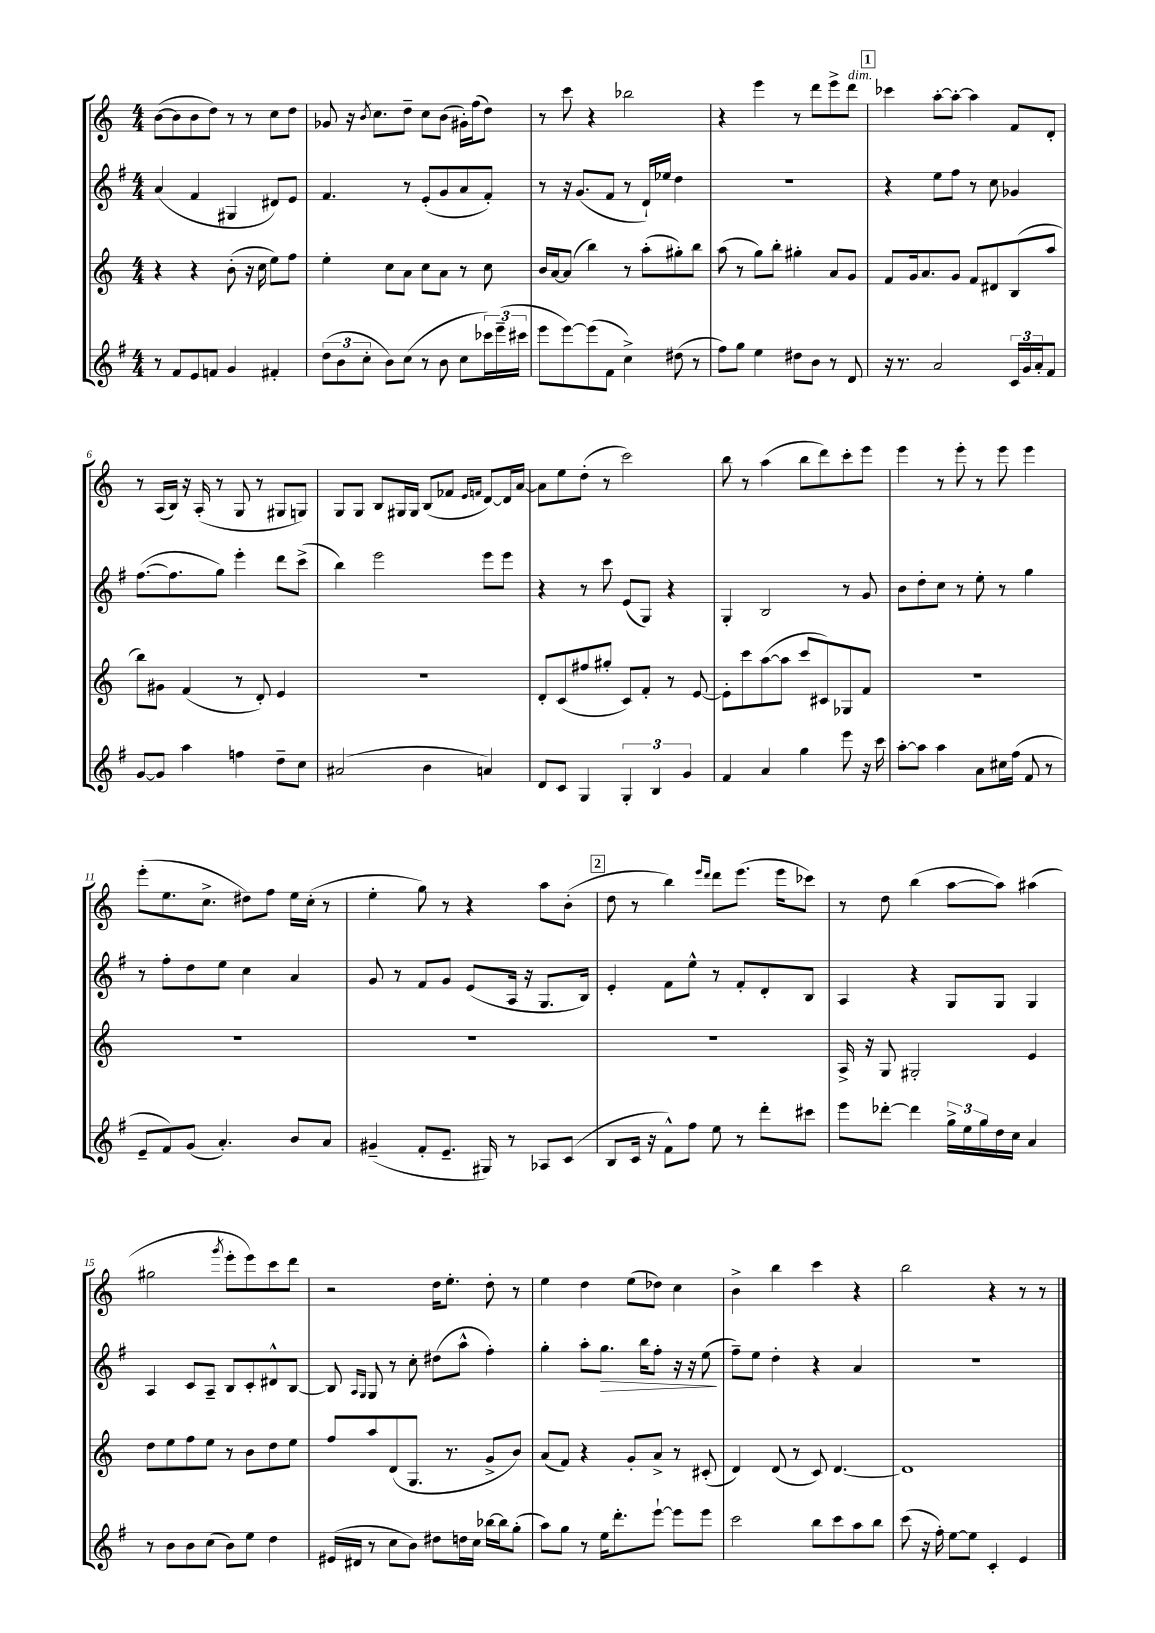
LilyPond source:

<<
\new StaffGroup <<
\new Staff = "s0" {
    \clef treble \key c \major \numericTimeSignature \time 4/4
    b'8~( b'8 b'8 d''8) r8 r8 c''8 d''8 |
    ges'8 r16 \acciaccatura { b'8 } c''8. d''8-- c''8 b'8( gis'16-.) f''16( d''8) |
    r8 c'''8 r4 bes''2 |
    r4 e'''4 r8 d'''8 e'''8-> d'''8^\markup { \italic "dim." } |
    \mark \markup { \box "1" } ces'''4 a''8~-. a''8~-. a''4 f'8 d'8-. |
    r8 a16( b16) r16 a16-.( r8 g8 r8 gis8 g8) |
    g8 g8 b8 gis16 gis16 b8( fes'8 \grace { e'16 f'16 } d'8~) d'16 a'16~ |
    a'8 e''8 d''8-.( r8 c'''2) |
    b''8 r8 a''4( b''8 d'''8) c'''8-. e'''8 |
    e'''4 r8 e'''8-. r8 e'''8 e'''4 |
    e'''8-.( e''8. c''8.-> dis''8) f''8 e''16 c''16-.( r8 |
    e''4-. g''8) r8 r4 a''8 b'8-.( |
    \mark \markup { \box "2" } d''8 r8 b''4) \grace { e'''16 d'''16 } d'''8 e'''8.( e'''16 ces'''8) |
    r8 d''8 b''4( a''8~ a''8) ais''4( |
    gis''2 \acciaccatura { g'''8 } e'''8-. e'''8) c'''8 d'''8 |
    r2 d''16 e''8.-. d''8-. r8 |
    e''4 d''4 e''8( des''8) c''4 |
    b'4-> b''4 c'''4 r4 |
    b''2 r4 r8 r8 \bar "|." |
}
\new Staff = "s1" {
    \clef treble \key g \major \numericTimeSignature \time 4/4
    a'4( fis'4 gis4 dis'8) e'8 |
    fis'4. r8 e'8-.( g'8 a'8 fis'8-.) |
    r8 r16 g'8.( fis'8 r8 d'16-!) ees''16 d''4 |
    R1 |
    \mark \markup { \box "1" } r4 e''8 fis''8 r8 c''8 ges'4 |
    fis''8.~( fis''8. g''8) e'''4-. d'''8 c'''8->( |
    b''4) e'''2 e'''8 e'''8 |
    r4 r8 c'''8 e'8( g8) r4 |
    g4-. b2 r8 g'8 |
    b'8 d''8-. c''8 r8 e''8-. r8 g''4 |
    r8 fis''8-. d''8 e''8 c''4 a'4 |
    g'8 r8 fis'8 g'8 e'8( a16 r16 g8. b16) |
    \mark \markup { \box "2" } e'4-. fis'8 e''8-^ r8 fis'8-. d'8-. b8 |
    a4 r4 g8 g8 g4 |
    a4 c'8 a8-- b8 c'8-. dis'8-^ b8~ |
    b8 \grace { a16 g16 } g8 r8 c''8-. dis''8( a''8-^ fis''4-.) |
    g''4-. a''8-. g''8.\> b''16 fis''8-. r16 r16 e''8\!( |
    fis''8--) e''8 d''4-. r4 a'4 |
    R1 \bar "|." |
}
\new Staff = "s2" {
    \clef treble \key c \major \numericTimeSignature \time 4/4
    r4 r4 b'8-.( r16 c''16 e''8) f''8 |
    e''4-. c''8 a'8 c''8 a'8 r8 c''8 |
    b'16 a'16~ a'8( b''4) r8 a''8-.( gis''8-.) b''8 |
    a''8( r8 g''8) b''8-. gis''4-. a'8 g'8 |
    \mark \markup { \box "1" } f'8 g'16 a'8. g'8 f'8 dis'8 b8( a''8 |
    b''8) gis'8 f'4( r8 d'8-.) e'4 |
    R1 |
    d'8-. c'8( fis''8 gis''8-. c'8) f'8-. r8 e'8~ |
    e'8-. c'''8 a''8~( a''8 c'''8 cis'8) ges8 f'8 |
    R1 |
    R1 |
    R1 |
    \mark \markup { \box "2" } R1 |
    a16-> r16 g8 gis2-. e'4 |
    d''8 e''8 f''8 e''8 r8 b'8 d''8 e''8 |
    f''8 a''8 d'8( g8. r8. g'8-> b'8) |
    a'8( f'8) r4 g'8-. a'8-> r8 cis'8-.( |
    d'4) d'8( r8 c'8) d'4.~ |
    d'1 \bar "|." |
}
\new Staff = "s3" {
    \clef treble \key g \major \numericTimeSignature \time 4/4
    r8 fis'8 e'8 f'8 g'4 fis'4-. |
    \tuplet 3/2 { d''8( b'8 c''8-. } b'8) c''8( r8 b'8 c''8 \tuplet 3/2 { ces'''16) e'''16--( cis'''16 } |
    e'''8 e'''8~) e'''8( fis'8 c''4->) dis''8( r8 |
    fis''8) g''8 e''4 dis''8 b'8 r8 d'8 |
    \mark \markup { \box "1" } r16 r8. a'2 \tuplet 3/2 { c'16 g'16 a'16-. } fis'8 |
    g'8~ g'8 a''4 f''4 d''8-- c''8 |
    ais'2( b'4 a'4) |
    d'8 c'8 g4 \tuplet 3/2 { g4-. b4 g'4 } |
    fis'4 a'4 g''4 e'''8 r16 c'''16 |
    a''8~-. a''8 a''4 a'8 cis''16 fis''16( fis'8 r8 |
    e'8-- fis'8) g'8( a'4.-.) b'8 a'8 |
    gis'4--( fis'8-. e'8.-- gis16) r8 aes8 c'8( |
    \mark \markup { \box "2" } b8 c'16 r16 fis'8-^) fis''8 e''8 r8 d'''8-. cis'''8 |
    e'''8 des'''8~-. des'''4 \tuplet 3/2 { g''16-> e''16 g''16 } d''16 c''16 a'4 |
    r8 b'8 b'8 c''8( b'8) e''8 d''4 |
    eis'16( dis'16 r8 c''8 b'8) dis''8 d''16 c''16 bes''16~ bes''16 g''8-.( |
    a''8) g''8 r8 e''16 d'''8.-. e'''8~-! e'''8 e'''8 |
    c'''2 b''8 c'''8 a''8 b''8 |
    c'''8( r16 fis''16-.) e''8~ e''8 c'4-. e'4 \bar "|." |
}
>>
>>
